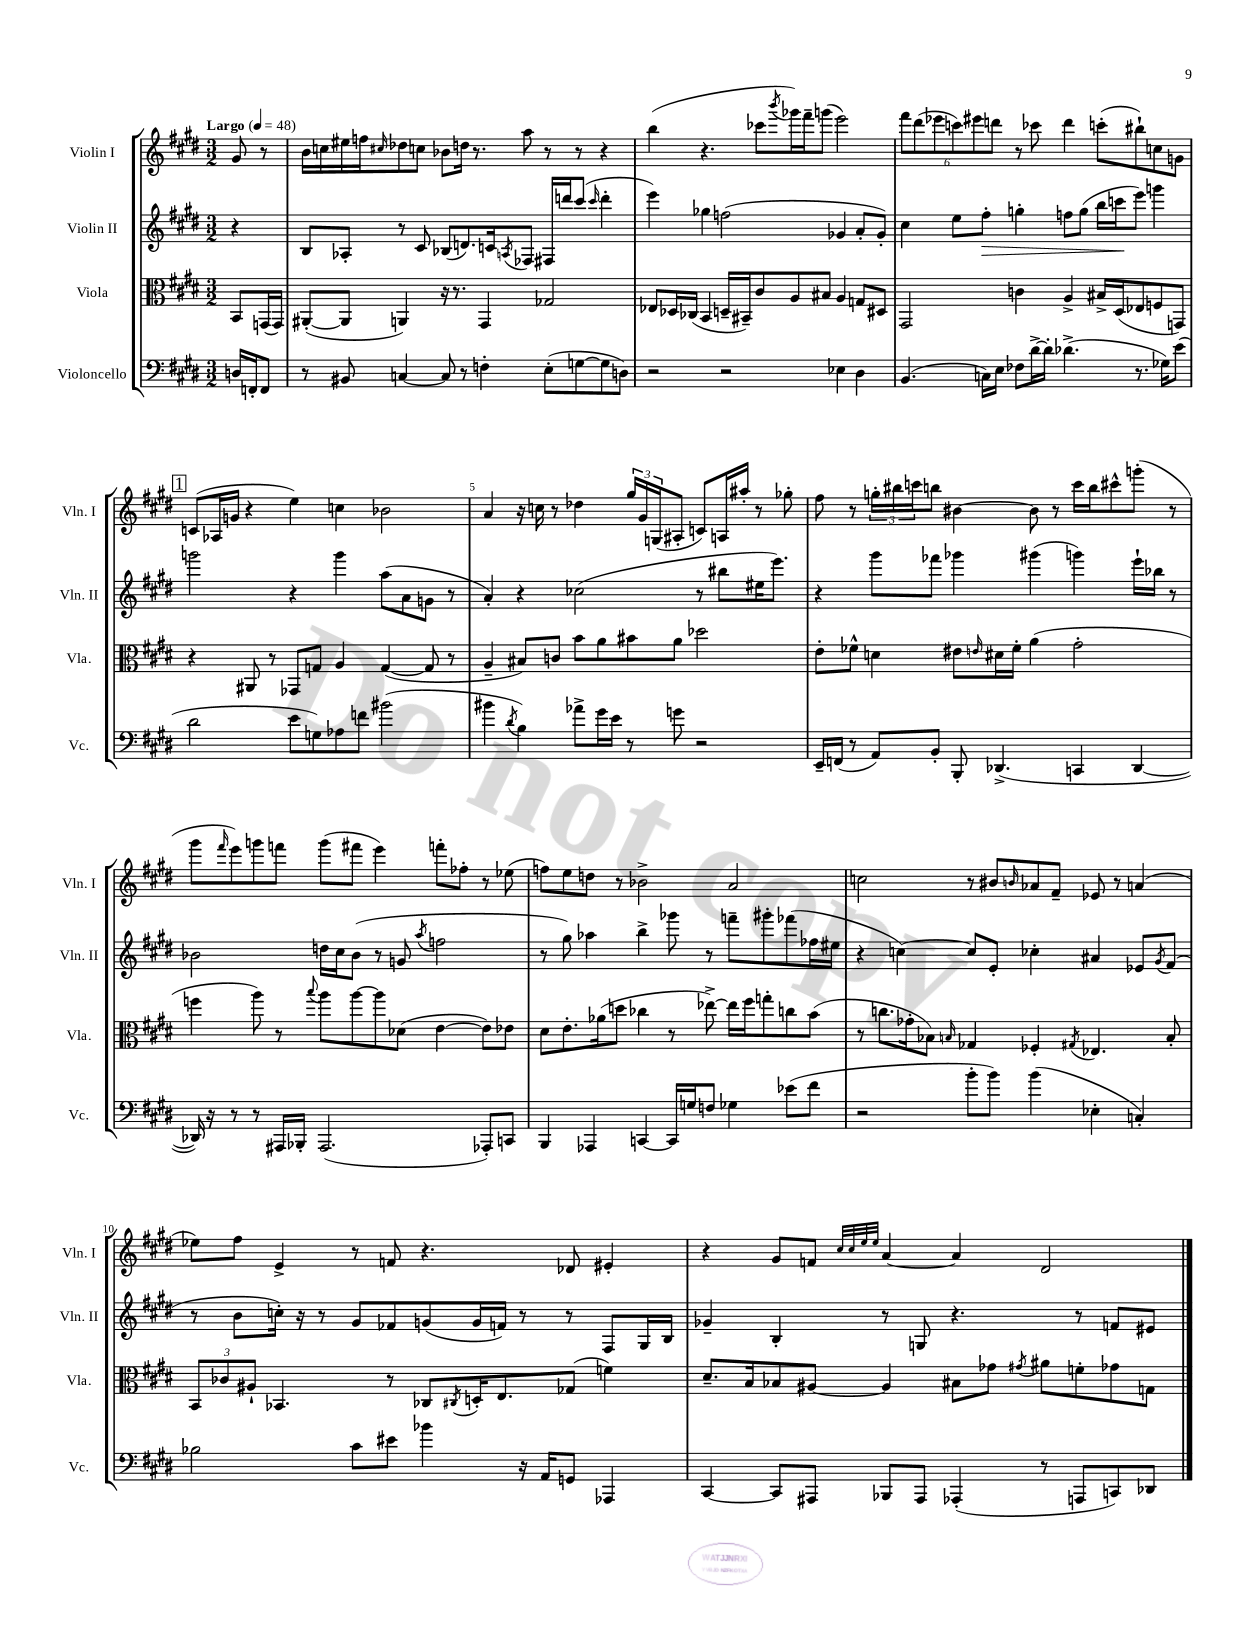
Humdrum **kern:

**kern	**kern	**kern	**dynam	**kern
*part4	*part3	*part2	*part2	*part1
*staff4	*staff3	*staff2	*staff2	*staff1
*I"Violoncello	*I"Viola	*I"Violin II	*	*I"Violin I
*I'Vc.	*I'Vla.	*I'Vln. II	*	*I'Vln. I
*clefF4	*clefC3	*clefG2	*	*clefG2
*k[f#c#g#d#]	*k[f#c#g#d#]	*k[f#c#g#d#]	*	*k[f#c#g#d#]
*M3/2	*M3/2	*M3/2	*	*M3/2
*MM48	*MM48	*MM48	*	*MM48
=	=	=	=	=
!	!	!	!	!LO:TX:a:B:t=Largo
16Dn/LL	8BB/L	4r	.	8g#/
16FFn'/J	.	.	.	.
8FF/J	(16GGn/L	.	.	8r
.	16GG/JJ)	.	.	.
=1	=1	=1	=1	=1
8r	([8AA#X'/L	8B/L	.	16b\LL
.	.	.	.	16ccn\
8BB#X/	8AA#/J]	8A-X'/J	.	16ee#X\
.	.	.	.	16ffn\J
.	.	.	.	16qqcc#X/
[4Cn/	4AAn/)	8r	.	8dd-X\
.	.	8c#/	.	8ccn\J
8C/]	16r	(8B-X/L	.	8b-X\L
.	8.r	.	.	.
8r	.	8.dn/)	.	16ddn\Jk
.	.	.	.	8.r
4Fn'\	4GG#/	.	.	.
.	.	16cn/k	.	.
.	.	8qAn/	.	.
.	.	8F-X/J	.	8aa\
(8E'\L	2G-X/	16F#X/LL	.	8r
.	.	16dddn/J	.	.
[8Gn\	.	(8ccc#/J	.	8r
.	.	16qqccc#/	.	.
8G\]	.	4ddd'\	.	4r
8Dn\J)	.	.	.	.
=2	=2	=2	=2	=2
2r	8E-X/L	4eee\)	.	(4bb\
.	16D-X/L	.	.	.
.	(16C-X/JJ	.	.	.
.	4BB/	4gg-X\	.	4.r
2r	16Dn~/LL	(2ffn\	.	.
.	16BB#X~/J)	.	.	.
.	8c#/	.	.	8ccc-X\L
.	.	.	.	8qbbb/
.	8A/	.	.	16ggg-X\L)
.	.	.	.	16fff#~\J
.	8B#X/J	.	.	(8gggn\J
4E-X\	4A/	4g-X/	.	2eee\)
4D#\	8Gn/L	8a'/L	.	.
.	8D#X/J	8g-'/J)	.	.
=3	=3	=3	=3	=3
(4.BB/	2GG#/	4cc#\	.	12fff#\L
.	.	.	.	(12ddd#\
.	.	.	.	12eee-X\
.	.	8ee\L	.	12cccn\)
.	.	.	.	12eee#X\
!	!	!	!LO:HP:b	!
16Cn\LL)	.	8ff#'\J	>	.
.	.	.	.	12dddn\J
16E\JJ	.	.	.	.
8F-X\L	4cn\	4ggn'\	.	8r
[16d#^\L	.	.	.	8ccc-X\
16d#'\JJ]	.	.	.	.
(4.d-X^\	4A^/	8ffn\L	.	4ddd\
.	.	(8gg\J	.	.
.	16B#X^/LL	16bb\LL	.	(8cccn'\L
.	(16D#/J	16cccn\J	.	.
8.r	8E-X/	8eee\J)	]	8bb#X`\)
.	8Fn/	4gggn\	.	8ccn\
16G-X\KL)	.	.	.	.
(8e\J	8GGn/J)	.	.	8gn\J
!!LO:LB:g=z
!!LO:REH:place=s1:t=1
=4	=4	=4	=4	=4
2d#\	4r	2gggn\	.	(8cn/L
.	.	.	.	16A-X/L
.	.	.	.	16gn/JJ
.	8AA#X/	.	.	4r
.	8r	.	.	.
8e\L	8GG-X/L	4r	.	4ee\)
8Gn\)	8Gn/J	.	.	.
8A-X\	4A/	4ggg\	.	4ccn\
8fn\J	.	.	.	.
(2b#X\	([4G/	(8aa\L	.	2b-X\
.	.	8a\	.	.
.	8G/]	8gn\J	.	.
.	8r	8r	.	.
=5	=5	=5	=5	=5
4b#X\	4A~/	4a'/)	.	4a/
8qd#/	.	.	.	.
4B\)	8B#X/L)	4r	.	16r
.	.	.	.	16ccn\
.	8cn/J	.	.	8r
8a-X^\L	8b\L	(2cc-X\	.	4dd-X\
16g#\L	8a\	.	.	.
16e\JJ	.	.	.	.
8r	8b#X\	.	.	24gg#/LL
.	.	.	.	24g#/
.	.	.	.	(24Gn/J
8gn\	8a\J	.	.	8A#X'/J
2r	2dd-X\	8r	.	8cn/L)
.	.	8bb#X\L	.	16An/L
.	.	.	.	16aa#X'/JJ
.	.	16ee#X\K	.	8r
.	.	8.eee\J)	.	.
.	.	.	.	8gg-X'\
=6	=6	=6	=6	=6
16EE~/LL	8e'\L	4r	.	8ff#\
(16FFn/JJ	.	.	.	.
8r	8f-X^^\J	.	.	8r
8AA/L)	4dn\	8ggg#\L	.	24ggn'\LL
.	.	.	.	24bb#X\
.	.	.	.	24cccn\J
8BB'/J	.	8fff-X\J	.	8bbn\J
8BBB'/	8e#X\L	4ggg-X\	.	[4b#X\
.	16qqen/	.	.	.
(4.DD-X^/	16d#X\L	.	.	.
.	16f-'\JJ	.	.	.
.	(4a\	(4ggg#X\	.	8b#\]
.	.	.	.	8r
4CCn/	2g#'\	4gggn\)	.	16ccc\LL
.	.	.	.	16bb\J
.	.	.	.	8ccc#X^^\
[4DD-/	.	16eee`\LL	.	(8gggn'\J
.	.	16bb-X\JJ	.	.
.	.	8r	.	8r
!!LO:LB:g=z
=7	=7	=7	=7	=7
16DD-X/])	4ffn\	2b-X\	.	8ggg#\L
16r	.	.	.	.
.	.	.	.	16qqfff#/
8r	.	.	.	8eee\)
8r	8aa\)	.	.	8gggn\
16AAA#X/LL	8r	.	.	8fffn\J
16BBB-X'/JJ	.	.	.	.
.	8qqbb/	.	.	.
(2.AAA#/	8aa\L	16ddn\LL	.	(8ggg\L
.	.	16cc#\J	.	.
.	[8aa\	(8b-\J	.	8fff#X\J
.	8aa\]	8r	.	4eee\)
.	(8d-X\J	8gn/	.	.
.	.	8qaa/	.	.
.	[4e\	2ffn\	.	8fffn'\L
.	.	.	.	8ff-X'\J
8AAA-X'/L)	8e\L])	.	.	8r
8CCn/J	8e-X\J	.	.	(8ee-X\
=8	=8	=8	=8	=8
4BBB/	8d#\L	8r	.	8ffn\L)
.	8.e'\	8gg#\)	.	8ee\
4AAA-X/	.	4aa-X\	.	8ddn\J
.	(16a-X\k	.	.	.
.	8ddn\J	.	.	8r
[4CCn/	4cc-X\	4bb^\	.	2b-X^\
16CC/LL]	8r	8ggg-X\	.	.
16Gn/J	.	.	.	.
8Fn/J	[8ee-X^\)	8r	.	.
4G-X\	16ee-\LL]	8fffn~\L	.	2a/
.	16ff#\J	.	.	.
.	8ggn'\	8ggg#X'\	.	.
(8e-X\L	8ccn\	(8fff-X\	.	.
8f#\J	(8b\J	16ff-X\L	.	.
.	.	16ee#X\JJ	.	.
=9	=9	=9	=9	=9
2r	8r	4r	.	2ccn\
.	8.ccn\L	.	.	.
.	.	[4ccn\)	.	.
.	16g-X'\k	.	.	.
.	8B-X\J)	.	.	.
.	16qqBn/	.	.	.
8b'\L	4G-X/	8cc/L]	.	8r
8b\J)	.	8e'/J	.	8b#X/L
.	.	.	.	16qqbn/
(4b\	4F-X'/	4cc-X'\	.	8a-X/
.	.	.	.	8f#~/J
.	8qG#X/	.	.	.
4E-X'\	4.E-X/	4a#X/	.	8e-X/
.	.	.	.	8r
4Cn'/)	.	8e-X/L	.	(4an/
.	.	8qg#/	.	.
.	8B'/	(8f#/J	.	.
!!LO:LB:g=z
=10	=10	=10	=10	=10
2B-X\	12BB/L	8r	.	8ee-X\L)
.	12c-X/	.	.	.
.	.	8b\L	.	8ff#\J
.	12A#X`/J	.	.	.
.	4.BB-X/	16ccn'\Jk)	.	4e^/
.	.	16r	.	.
.	.	8r	.	.
8c#\L	.	8g#/L	.	8r
8e#X\J	8r	8f-X/	.	8fn/
4b-X\	8C-X/L	(8gn/	.	4.r
.	8qC#X/	.	.	.
.	16Dn'/K	16g/L	.	.
.	8.E/	16fn/JJ)	.	.
16r	.	8r	.	.
16AA/KL	.	.	.	.
8GGn/J	(8G-X/J	8r	.	8d-X/
4AAA-X/	4fn\)	8F#/L	.	4e#X'/
.	.	16G#/L	.	.
.	.	16B/JJ	.	.
=11	=11	=11	=11	=11
[4CC#/	8.d#~/L	4g-X~/	.	4r
.	16B/k	.	.	.
8CC#/L]	8B-X/	4B'/	.	8g#/L
8AAA#X/J	[8A#X/J	.	.	8fn/J
.	.	.	.	32qqcc#/LLL
.	.	.	.	32qqcc#/
.	.	.	.	32qqee/
.	.	.	.	32qqee/JJJ
8BBB-X/L	4A#/]	8r	.	[4a/
8AAA#/J	.	8Gn/	.	.
(4AAA-X'/	8B#X\L	4.r	.	4a/]
.	8g-X\J	.	.	.
.	8qg#X/	.	.	.
8r	8a#X\L	.	.	2d#/
8AAAn/L	8fn'\	8r	.	.
8CCn/)	8g-X\	8fn/L	.	.
8DD-X/J	8Gn\J	8e#X/J	.	.
==	==	==	==	==
*-	*-	*-	*-	*-
